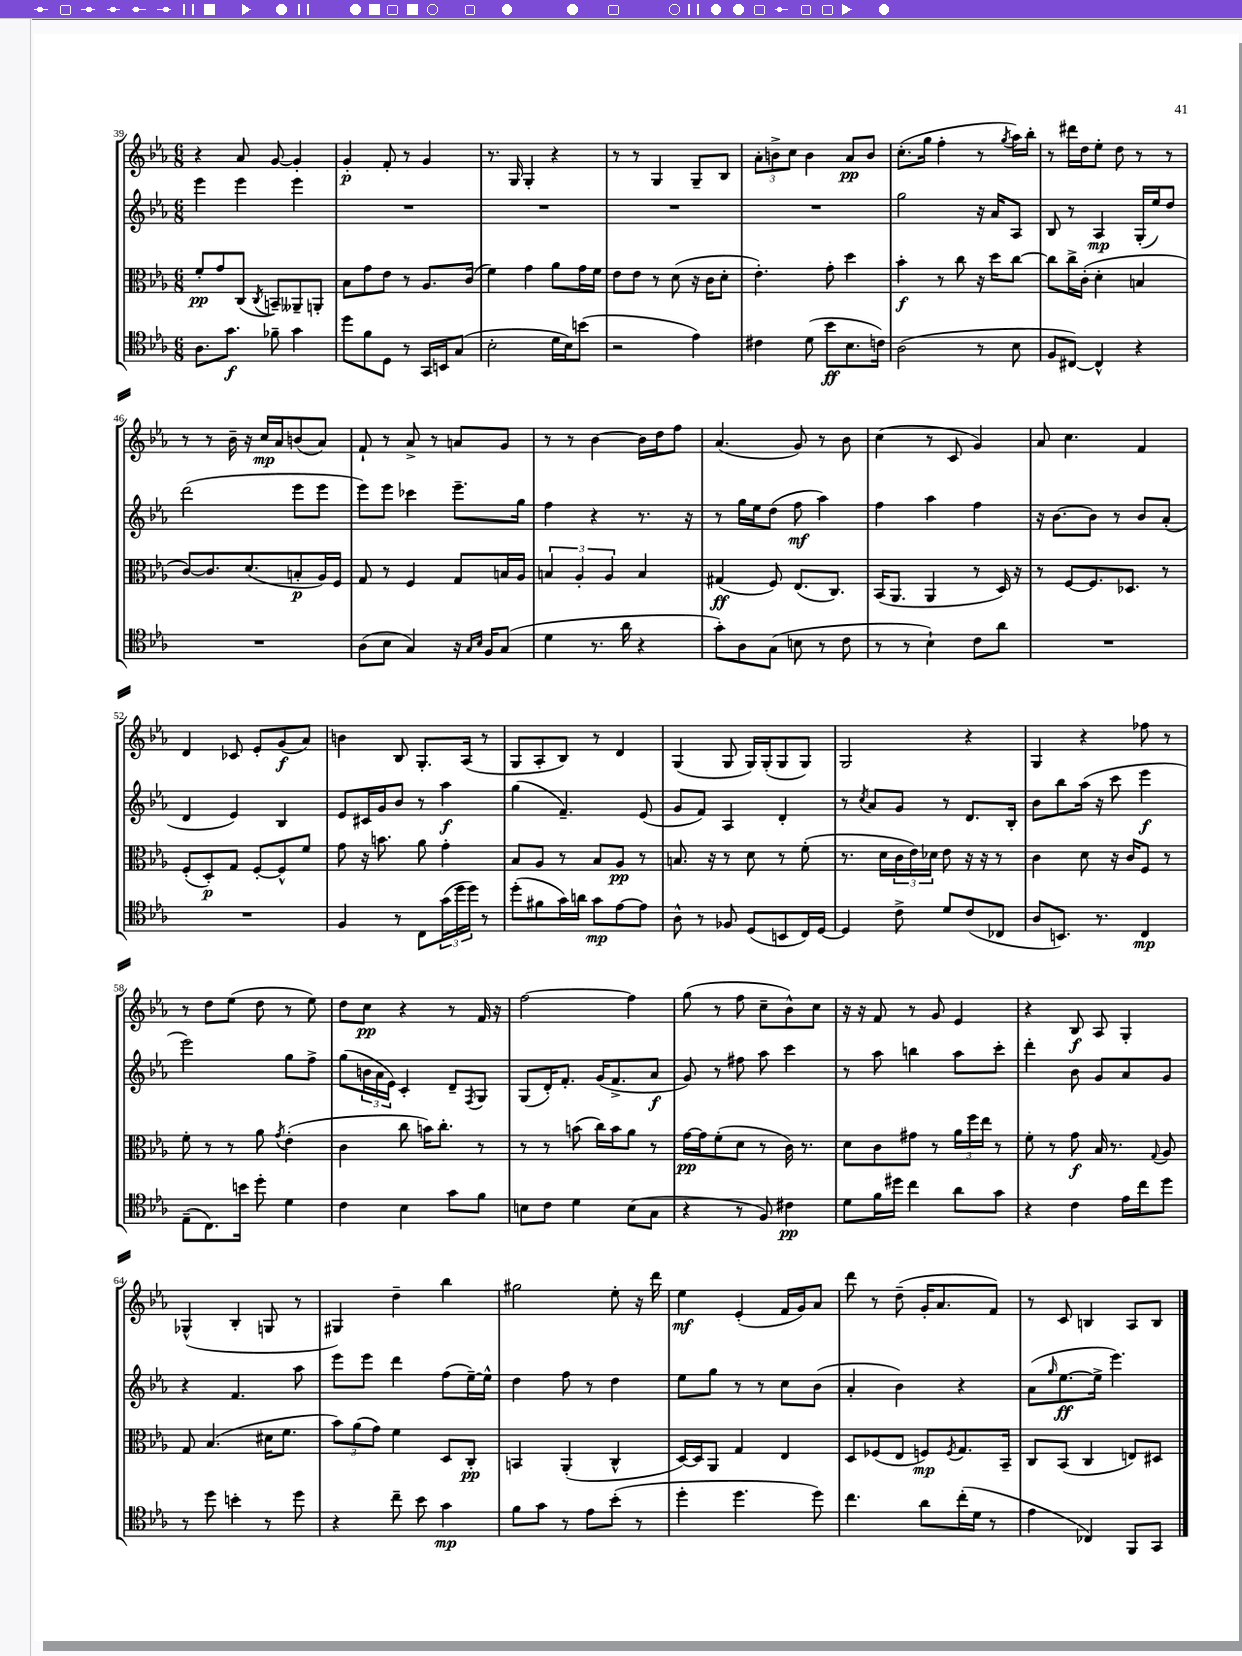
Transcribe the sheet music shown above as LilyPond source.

<<
\new StaffGroup <<
\new Staff = "s0" {
    \clef treble \key ees \major \numericTimeSignature \time 6/8
    r4 aes'8 g'8~ g'4-. |
    g'4-.\p f'8-. r8 g'4 |
    r8. g16 g4-. r4 |
    r8 r8 g4 g8-- bes8 |
    \tuplet 3/2 { aes'8-. b'8-> c''8 } b'4 aes'8\pp b'8 |
    c''8.-.( g''16 f''4-. r8 \acciaccatura { g''8 } aes''16) bes''16-. |
    r8 dis'''16 d''16 ees''8-. d''8 r8 r8 |
    r8 r8 bes'16-- r16 c''16\mp aes'16 b'8( aes'8) |
    f'8-! r8 aes'8-> r8 a'8 g'8 |
    r8 r8 bes'4~ bes'16 d''16 f''8 |
    aes'4.( g'8) r8 bes'8 |
    c''4( r8 c'8 g'4) |
    aes'8 c''4. f'4 |
    d'4 ces'8 ees'8-. g'8\f( aes'8) |
    b'4 bes8 g8.-. aes16( r8 |
    g8 aes8-. bes8) r8 d'4 |
    g4( g8 g16) g16-.( g8 g8) |
    g2 r4 |
    g4 r4 fes''8 r8 |
    r8 d''8 ees''8( d''8 r8 ees''8) |
    d''8 c''8\pp r4 r8 f'16 r16 |
    f''2~ f''4 |
    g''8( r8 f''8 c''8-- bes'8-^) c''8 |
    r16 r16 f'8 r8 g'8 ees'4 |
    r4 bes8\f aes8 g4-. |
    ges4-^( bes4-. g8 r8 |
    gis4) d''4-- bes''4 |
    gis''2 ees''8-. r16 d'''16 |
    ees''4\mf ees'4-.( f'16 g'16) aes'8 |
    d'''8 r8 d''8--( g'16-. aes'8. f'8) |
    r8 c'8 b4 aes8 b8 \bar "|." |
}
\new Staff = "s1" {
    \clef treble \key ees \major \numericTimeSignature \time 6/8
    ees'''4 ees'''4 ees'''4 |
    R2. |
    R2. |
    R2. |
    R2. |
    g''2 r16 aes'16 aes8 |
    bes8 r8 aes4\mp g16-.( ees''16) d''8 |
    d'''2( ees'''8 ees'''8 |
    ees'''8) ees'''8 ces'''4 ees'''8.-- g''16 |
    f''4 r4 r8. r16 |
    r8 g''16 ees''16 d''8( f''8\mf aes''4) |
    f''4 aes''4 f''4 |
    r16 bes'8.~ bes'8 r8 bes'8 aes'8-.( |
    d'4 ees'4) bes4 |
    ees'8 cis'16 g'16 bes'8 r8 aes''4\f |
    g''4( f'4.--) ees'8( |
    g'8 f'8) aes4 d'4-. |
    r8 \acciaccatura { c''8 } aes'8 g'8 r8 d'8. bes16-. |
    bes'8 bes''8 aes''16( r16 c'''8 ees'''4\f |
    ees'''2) g''8 f''8-> |
    g''8( \tuplet 3/2 { b'16 aes'16 ees'16) } c'4-. d'8-- \acciaccatura { f8 } g8 |
    g8( d'16-.) f'8.-. g'16( f'8.-> aes'8\f |
    g'8) r8 fis''8 aes''8 c'''4 |
    r8 aes''8 b''4 aes''8 c'''8-. |
    d'''4-. bes'8 g'8 aes'8 g'8 |
    r4 f'4. aes''8 |
    ees'''8 ees'''8 d'''4 f''8( ees''16~--) ees''16-^ |
    d''4 f''8 r8 d''4 |
    ees''8 g''8 r8 r8 c''8 bes'8( |
    aes'4-. bes'4) r4 |
    aes'8( \grace { g''16 } ees''8.~\ff ees''16-> ees'''4.) \bar "|." |
}
\new Staff = "s2" {
    \clef alto \key ees \major \numericTimeSignature \time 6/8
    f'8-.\pp g'8 c8( \acciaccatura { c8 } b,8--) aeses,8-- a,8-. |
    bes8 g'8 ees'8 r8 aes8. c'16( |
    f'4) g'4 aes'8 g'16 f'16 |
    ees'8 ees'8 r8 d'8( r16 c'16 d'8-. |
    ees'4.-.) g'8-. d''4 |
    bes'4-.\f r8 c''8 r16 d''16 c''8~ |
    c''8 c''16-> c'16-.( d'4-. b4 |
    c'8~) c'8. d'8.( b8-.\p aes16) f16 |
    g8 r8 f4 g8 b16 aes16 |
    \tuplet 3/2 { b4 aes4-. aes4 } b4 |
    gis4\ff( f8) ees8.( c8.) |
    bes,16( aes,8. aes,4 r8 d16) r16 |
    r8 f8~ f8. des8. r8 |
    f8-.( d8-.\p) g8 f8~-. f8-^ f'8 |
    g'8 r16 b'8. aes'8 g'4-. |
    bes8 aes8 r8 bes8 aes8\pp r8 |
    b8. r16 r8 d'8 r8 f'8-.( |
    r8. d'16 \tuplet 3/2 { c'16 ees'16) des'16 } ees'8 r16 r16 r8 |
    c'4 d'8 r16 c'16 f8 r8 |
    f'8-. r8 r8 aes'8 \acciaccatura { g'8 } ees'4-.( |
    c'4 c''8 b'16) c''8.-. r8 |
    r8 r8 b'8( c''16) b'16 aes'8 r8 |
    g'16~\pp g'16 f'8-.( d'8 r8 c'16) r8. |
    d'8 c'8 gis'8 r8 \tuplet 3/2 { aes'16 f''16 ees''16 } r8 |
    f'8-. r8 g'8\f bes16 r8. \appoggiatura { g8 } aes8 |
    g8 bes4.( dis'16 f'8. |
    \tuplet 3/2 { bes'8) aes'8( g'8) } f'4 d8 c8-.\pp |
    b,4 aes,4-.( c4-^ |
    d16~) d16 aes,8 g4 ees4 |
    d8 fes8( ees8 f8\mp) \acciaccatura { f8 } g8. bes,16-- |
    c8 bes,8( c4 e8) dis8 \bar "|." |
}
\new Staff = "s3" {
    \clef tenor \key ees \major \numericTimeSignature \time 6/8
    aes8. g'8.\f fes'8-- g'4 |
    d''8 f'8 d8 r8 g,16 b,16 g8( |
    bes2-. d'16 bes16) b'8( |
    r2 ees'4) |
    cis'4 d'8( bes'8\ff bes8. c'16) |
    aes2( r8 bes8 |
    f8 cis8~) cis4-^ r4 |
    R2. |
    aes8( bes8 g4) r16 \grace { g16 bes16 } f16 g8( |
    d'4 r8. aes'16 r4 |
    g'8-.) aes8 g8( b8 r8 c'8 |
    r8 r8 bes4-!) c'8 aes'8 |
    R2. |
    R2. |
    f4 r8 c8 \tuplet 3/2 { g'16( d''16 d''16) } r8 |
    d''8-.( fis'8 g'16) a'16 g'8\mp ees'8~ ees'8 |
    aes8-^ r8 fes8 d8( b,8 c16) d16~ |
    d4 c'8-> d'8 c'8( ces8 |
    aes8 b,8.) r8. c4\mp |
    ees8--( c8.) b'16 d''8-. d'4 |
    c'4 bes4 g'8 f'8 |
    b8 c'8 d'4 b8( g8 |
    r4 r8 f8) cis'4\pp |
    d'8 f'16 dis''16 c''4 aes'8 g'8 |
    r4 c'4 ees'16 c''16 d''8 |
    r8 d''8 b'4-. r8 d''8 |
    r4 c''8-- bes'8 g'4\mp |
    f'8 g'8 r8 ees'8 bes'8-.( r8 |
    d''4-. d''4. d''8) |
    c''4. aes'8 c''16-.( d'16 r8 |
    ees'4 ces4) f,8 g,8 \bar "|." |
}
>>
>>
\layout { \context { \Score currentBarNumber = #39 } }
